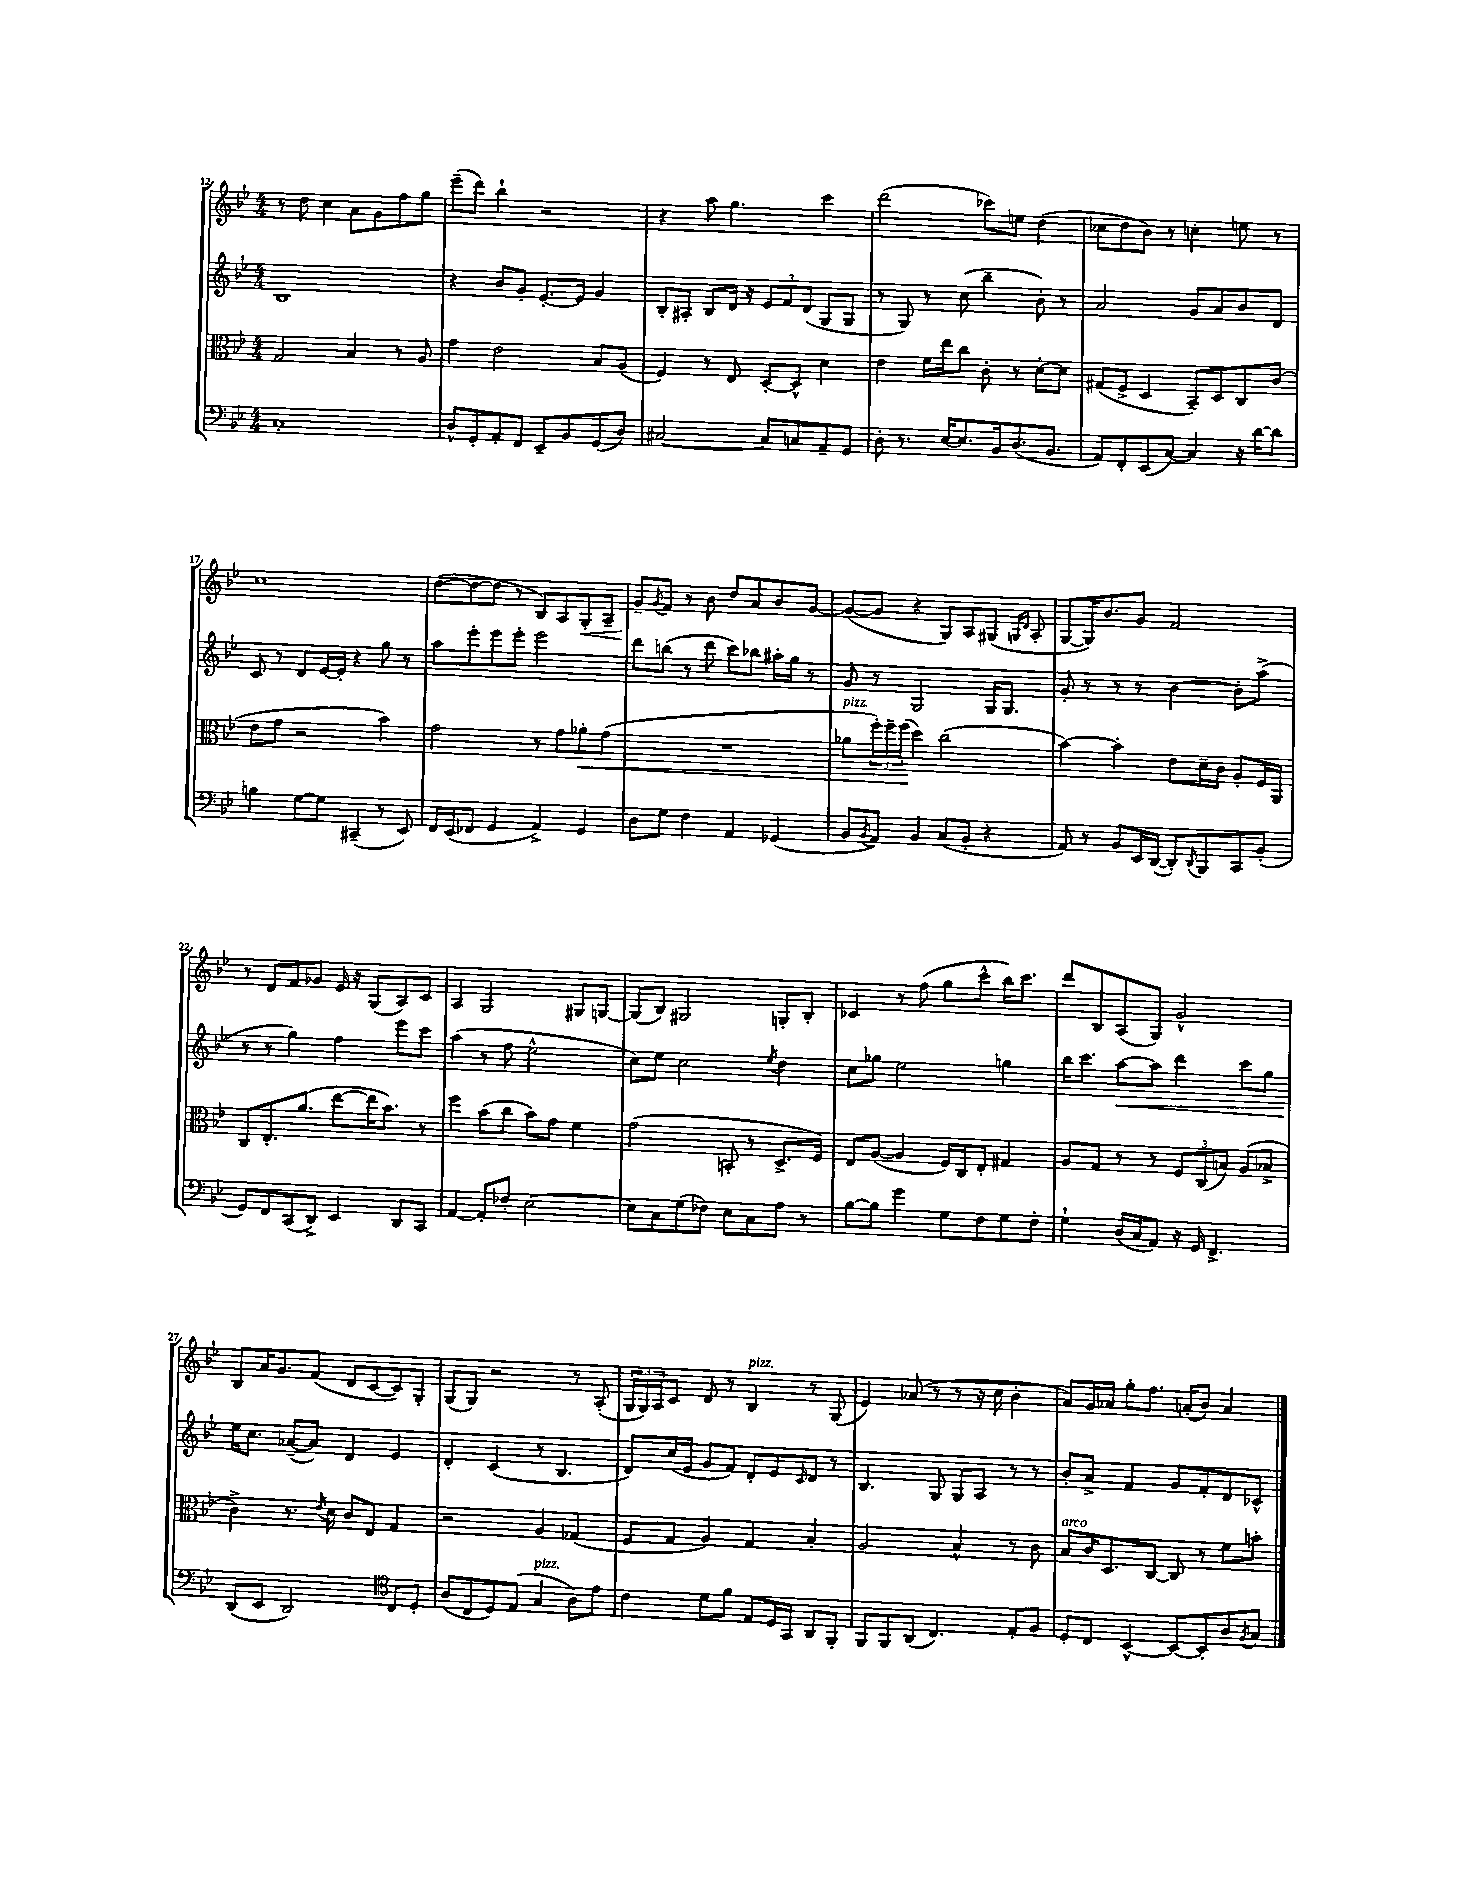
<<
\new StaffGroup <<
\new Staff = "s0" {
    \clef treble \key bes \major \numericTimeSignature \time 4/4
    r8 d''8 c''4 a'8 g'8 f''8 g''8 |
    ees'''8--( d'''8) bes''4-! r2 |
    r4 a''8 g''4. c'''4 |
    d'''2( ces'''8) e''8 d''4( |
    ces''8 d''8 bes'8) r8 c''4-. e''8 r8 |
    c''1 |
    d''8~( d''8~ d''8 r8 bes8) a8 g8-.\< a8-- |
    g'8--\! \acciaccatura { g'8 } f'8 r8 bes'8 d''8 a'8 bes'8 g'8~ |
    g'8~( g'8 r4 g8) a8 gis8( \grace { g16 d'16 } a8-. |
    g8~ g16) bes'8. g'8 f'2 |
    r8 d'8 f'8 ges'8 ees'16 r16 g8( a8) c'8 |
    a4 g2 gis8 g8~ |
    g8( bes8) gis2 g8-. bes8-. |
    ces'4 r8 f''8( g''8 c'''8-^ bes''16) c'''8. |
    d'''8 bes8 a8( g8) g'2-^ |
    bes8 a'16 g'8. f'8( d'8 c'8~ c'8) g8-. |
    g8( g8) r2 r8 a8-.( |
    \tuplet 3/2 { g16 g16) a16 } c'8 d'8 r8 bes4^\markup { \italic "pizz." } r8 g8( |
    ees'4) aes'8( r8 r8 r16 c''16 bes'4-. |
    a'8) g'16 aes'16 g''8-. f''8. a'16-.( bes'8) a'4 \bar "|." |
}
\new Staff = "s1" {
    \clef treble \key bes \major \numericTimeSignature \time 4/4
    bes1 |
    r4 bes'8 g'8-. ees'8.~-. ees'16 g'4 |
    bes8-. ais8-. bes8 d'16 r16 \tuplet 3/2 { ees'8 f'8 d'8( } g8 g8 |
    r8 g8) r8 c''8( bes''4-- bes'8-.) r8 |
    a'2 g'8 a'8 bes'8 d'8 |
    c'8 r8 d'8 ees'16~ ees'16-. r4 g''8 r8 |
    a''8 ees'''8-. ees'''8 ees'''8-. ees'''2 |
    d'''8 b''8( r8 d'''8 c'''8) bes''8 ais''16-. g''16 r8 |
    g'8 r8 g2 g16 g8. |
    g'8-. r8 r8 r8 bes'4~ bes'8-. a''8->( |
    r8 r8 g''4) f''4 ees'''8 c'''8 |
    a''4( r8 f''8 ees''2-^ |
    c''8) ees''8 c''2 \acciaccatura { ees''8 } d''4 |
    c''8 ges''8 ees''2 g''4 |
    bes''16 c'''8. a''8~\< a''8 d'''4 c'''8 g''8 |
    ees''16\! c''8. aes'8~--( aes'8) d'4 ees'4 |
    d'4-. c'4( r8 bes4. |
    d'8) c''16( ees'16 g'8 f'8) d'8-. ees'8 \grace { c'16 } d'8 r8 |
    bes4. g8 g8 a8 r8 r8 |
    bes'8-. a'8-> f'4 g'8 f'8-. d'8 ces'8-^ \bar "|." |
}
\new Staff = "s2" {
    \clef alto \key bes \major \numericTimeSignature \time 4/4
    g2 bes4 r8 a8 |
    g'4 ees'2 bes8 a8( |
    f4) r8 ees8 d8~-. d8-^ d'4 |
    ees'4 f'16 ees''16 c''8 c'8-. r8 d'8~-. d'8 |
    gis8( f8-> d4 bes,8--) d8 c8 c'8( |
    ees'8 g'8 r2 bes'4) |
    g'2 r8 g'8 aes'8-.\< g'8( |
    R1 |
    aes'8^\markup { \italic "pizz." } \tuplet 3/2 { f''16-.) f''16-- f''16\!( } d''4) c''2( |
    bes'4~) bes'4-. ees'8 d'16-- c'16 a8-. f16 a,16 |
    c8 ees8.-. a'8.( ees''8~ ees''16 bes'8.) r8 |
    f''4 bes'8( c''8 bes'8) g'8 f'4 |
    g'2( b,8-. r8 d8.-> f16) |
    ees8 a8~( a4 f16) c16 ees8-. gis4 |
    a8 g8 r8 r8 \tuplet 3/2 { f8 c8( b8) } a8( bes8-> |
    c'4->) r8. \acciaccatura { ees'8 } d'16 c'8 ees8 g4 |
    r2 a4 ges4( |
    f8 g8 a4) g4 bes4-. |
    a2 bes4-^ r8 c'8 |
    bes8^\markup { \italic "arco" } c'16 d8. c8~ c8 r8 f'8 b'8-. \bar "|." |
}
\new Staff = "s3" {
    \clef bass \key bes \major \numericTimeSignature \time 4/4
    c1-. |
    d8-^ g,8-. a,8-. f,8 ees,8-- bes,8 g,8( d8) |
    cis2~ cis8 c8 a,8-- g,8 |
    d8-. r8. ees16~ ees8. bes,16 d8.( bes,8. |
    a,8) f,8-. ees,8( c8~) c4 r16 d'16~ d'8 |
    b4 g8~ g8 cis,4--( r8 ees,8) |
    f,16 ees,16( fes,8 g,4 a,4->) g,4 |
    d8 g8 f4 a,4 ges,4( |
    bes,8 \acciaccatura { bes,8 } a,8) bes,4 c8( bes,8-. r4 |
    a,8) r8 bes,8 ees,16 d,16~( d,8-.) \acciaccatura { d,8 } bes,,8 c,8 bes,8-.( |
    g,8) f,8 c,8( d,8->) ees,4 d,8 c,8 |
    a,4~ a,8-. fes8-. ees2~ |
    ees8 c8 g8( fes8) ees8 c8 a8 r8 |
    bes8~ bes8 g'4 g8 f8 g8 f8-. |
    g4-! d16( c16 a,8) r16 g,16 f,4.-> |
    d,8( ees,8 d,2) \clef tenor c8 d8-. |
    a8( c8 d8) ees8( g4^\markup { \italic "pizz." } a8) ees'8 |
    c'4 d'8 f'8 ees8 d16 g,16 a,8 f,8-. |
    f,8 f,8 a,8( c4.) ees8-. f8 |
    d8-. c8 bes,4~-^ bes,8~ bes,8-. a8 \acciaccatura { f8 } g8 \bar "|." |
}
>>
>>
\layout { \context { \Score currentBarNumber = #12 } }
